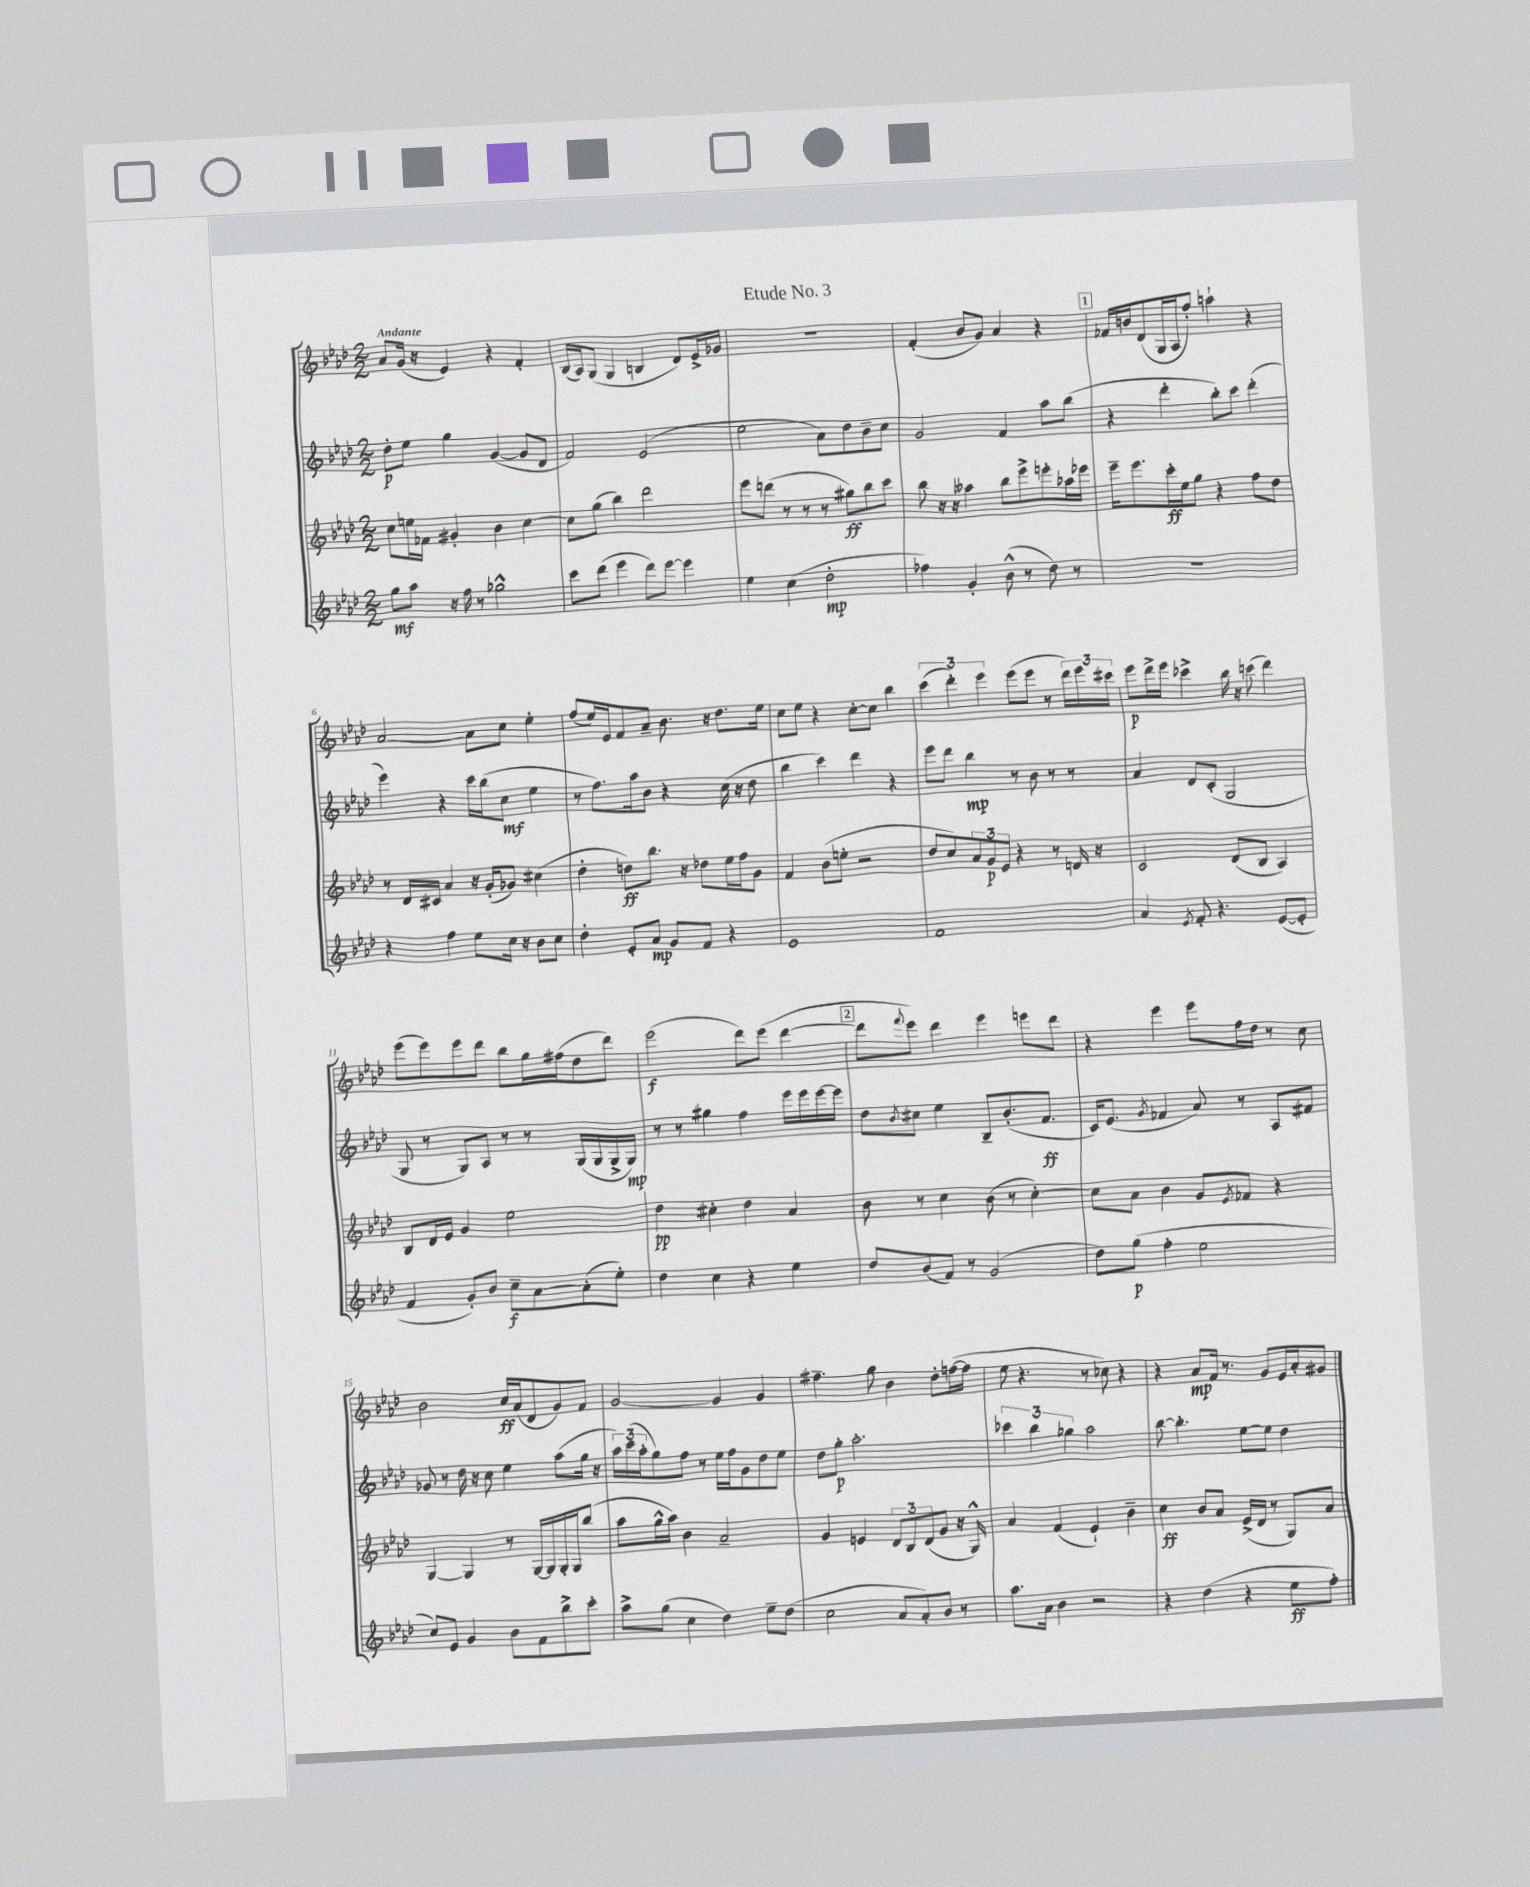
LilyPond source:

\header { title = "Etude No. 3" }
<<
\new StaffGroup <<
\new Staff = "s0" {
    \clef treble \key aes \major \numericTimeSignature \time 2/2 \tempo "Andante"
    aes'8 g'16( r16 ees'4) r4 f'4-. |
    bes16( aes16) g8( g4 b4 des'8) ees'16-> ges'16 |
    R1 |
    f'4-.( bes'8 g'8) aes'4 r4 |
    \mark \markup { \box "1" } fes'16 b'16 des'8( g16 aes16 f''8-.) a''4-! r4 |
    aes'2~ aes'8 c''8 ees''4-. |
    f''8( ees''16) ees'16 f'8 aes'8-- bes'8. r16 des''8. ees''16 |
    c''8 ees''8 r4 c''8~-. c''8 bes''4 |
    \tuplet 3/2 { c'''4( des'''4-.) ees'''4 } ees'''8( ees'''8 r8 \tuplet 3/2 { des'''16) ees'''16 cis'''16 } |
    ees'''8\p des'''16-> ees'''16 ces'''4-> bes''16 r16 c'''8( des'''4) |
    ees'''8( ees'''8) ees'''8 des'''8 bes''8 g''16 fis''16( des''8 des'''8) |
    ees'''2\f( des'''8) ees'''8( des'''4~ |
    \mark \markup { \box "2" } des'''8 \appoggiatura { f'''8 } ees'''8) des'''4 ees'''4 e'''8 des'''8 |
    r4 ees'''4 ees'''8 f''16 des''16 r8 c''8 |
    bes'2 c''16\ff aes'16( des'8 g'8) f'8 |
    g'2~ g'4 g'4 |
    fis''4.-- g''8 bes'4 des''8-. f''16~( f''16 |
    ees''8 r4. r8 ces''8) r4 |
    r4 aes'8\mp f'16 r8. g'8 ees'16 aes'16-. gis'8 \bar "|." |
}
\new Staff = "s1" {
    \clef treble \key aes \major \numericTimeSignature \time 2/2
    des''8-.\p ees''8 g''4 g'4~( g'8 des'8 |
    f'2) ees'2( |
    ees''2 aes'8) des''8 bes'8-- c''8 |
    g'2 f'4 aes''8 bes''8( |
    \mark \markup { \box "1" } r4 des'''4-. bes''8-.) c'''8 des'''4-.( |
    ees'''4) r4 c'''16 bes''16( c''8\mf ees''4 |
    r8 f''8.) aes''16 bes'8 r4 c''16( r16 des''8 |
    bes''4 c'''4) des'''4 r4 |
    ees'''8 des'''8 bes''4\mp r8 bes'8 r8 r8 |
    aes'4 des'8 c'8-.( g2 |
    g8 r8 g8) aes8 r8 r8 g16( g16 g16-> g16\mp) |
    r8 r8 gis''4 f''4 ees'''16 ees'''16 ees'''16~ ees'''16 |
    \mark \markup { \box "2" } des''8 \acciaccatura { bes'8 } cis''8 ees''4 bes8-- bes'8.-.( f'8.\ff |
    c'16) ees'8.( \acciaccatura { g'8 } fes'4 aes'8) r8 aes8 fis'8 |
    ges'8 r8 des''16 r16 c''8 ees''4 aes''8( g''16 r16 |
    \tuplet 3/2 { aes''16) c'''16( aes''16-. } g''8) f''8 r8 ees''16 f''16 g'8 des''8 ees''8 |
    des''8 g''8-.\p aes''2.-. |
    \tuplet 3/2 { ces'''4 bes''4 ges''4 } aes''2 |
    bes''8~ bes''4.-. ees''8~ ees''8 des''4 \bar "|." |
}
\new Staff = "s2" {
    \clef treble \key aes \major \numericTimeSignature \time 2/2
    c''8 e''16 fes'16 gis'4-. bes'4 c''4~ |
    c''8 g''8( bes''4) des'''2 |
    ees'''8 d'''8( r8 r8 r8 gis''8\ff) bes''8 c'''8 |
    bes''8 r16 r16 aeses''4 bes''8 ees'''8-> e'''8-. aes''16 ees'''16 |
    \mark \markup { \box "1" } ees'''16-- ees'''8. c'''16-.\ff ees''16 g''8 r4 f''8 des''8 |
    r8 des'16 cis'16 aes'4 r16 g'16-.( ges'8) cis''4( |
    des''4-. d''8\ff) bes''8. r16 des''8 ees''16 f''16 g'8 |
    f'4 bes'8( e''8-. r2 |
    des''8 c''8) \tuplet 3/2 { aes'8 g'8\p ees'8 } r4 r8 d'16 r16 |
    c'2 des'8( bes8 aes4) |
    bes8 des'16 ees'16 g'4 ees''2 |
    des''4\pp cis''4-. des''4 aes'4 |
    \mark \markup { \box "2" } bes'8 r8 c''4 bes'8( r8 c''4~-.) |
    c''8 aes'8 bes'4 g'8 \acciaccatura { ees'8 } fes'8 r4 |
    g4~ g4 r8 g16~ g16 g16-. g16 bes''8( |
    aes''8 g''16-^ aes''16) bes'4 aes'2-- |
    g'4 e'4 \tuplet 3/2 { des'8 bes8 des'8( } g'8 r16 g16-^) |
    aes'4 f'4( ees'4-!) bes'4-- |
    c''4\ff bes'8 aes'8 ees'16->( des'16 r8 g8) aes'8 \bar "|." |
}
\new Staff = "s3" {
    \clef treble \key aes \major \numericTimeSignature \time 2/2
    g''8\mf aes''8 r16 f''16 r8 ges''2-^ |
    c'''8 des'''8( ees'''4 des'''8) ees'''8~ ees'''4 |
    ees''4 c''4( des''2-.\mp |
    fes''4) g'4-. bes'8-^( r8 des''8) r8 |
    \mark \markup { \box "1" } r1 |
    r4 f''4 ees''8 c''16 r16 bes'8 c''8 |
    des''4-. ees'8-. aes'8\mp g'8 f'8 r4 |
    ees'1 |
    f'1 |
    aes'4 \acciaccatura { ees'8 } f'8-. r4. ees'8~( ees'8-. |
    f'4 g'8-.) bes'8 c''8--\f aes'8~ aes'8-.( ees''8-.) |
    des''4 c''4 r4 ees''4 |
    \mark \markup { \box "2" } des''8 bes'8( f'8) r8 g'2( |
    des''8) g''8\p( f''4-. ees''2 |
    c''8) ees'8 g'4 bes'8 f'8 bes''8-> c'''8-. |
    aes''8-> g''8( c''4 des''4) ees''8-- des''8( |
    c''2 aes'8 aes'8-.) bes'8 r8 |
    aes''8. aes'16 bes'4 r2 |
    r4 des''4( r4 ees''8\ff f''8-.) \bar "|." |
}
>>
>>
